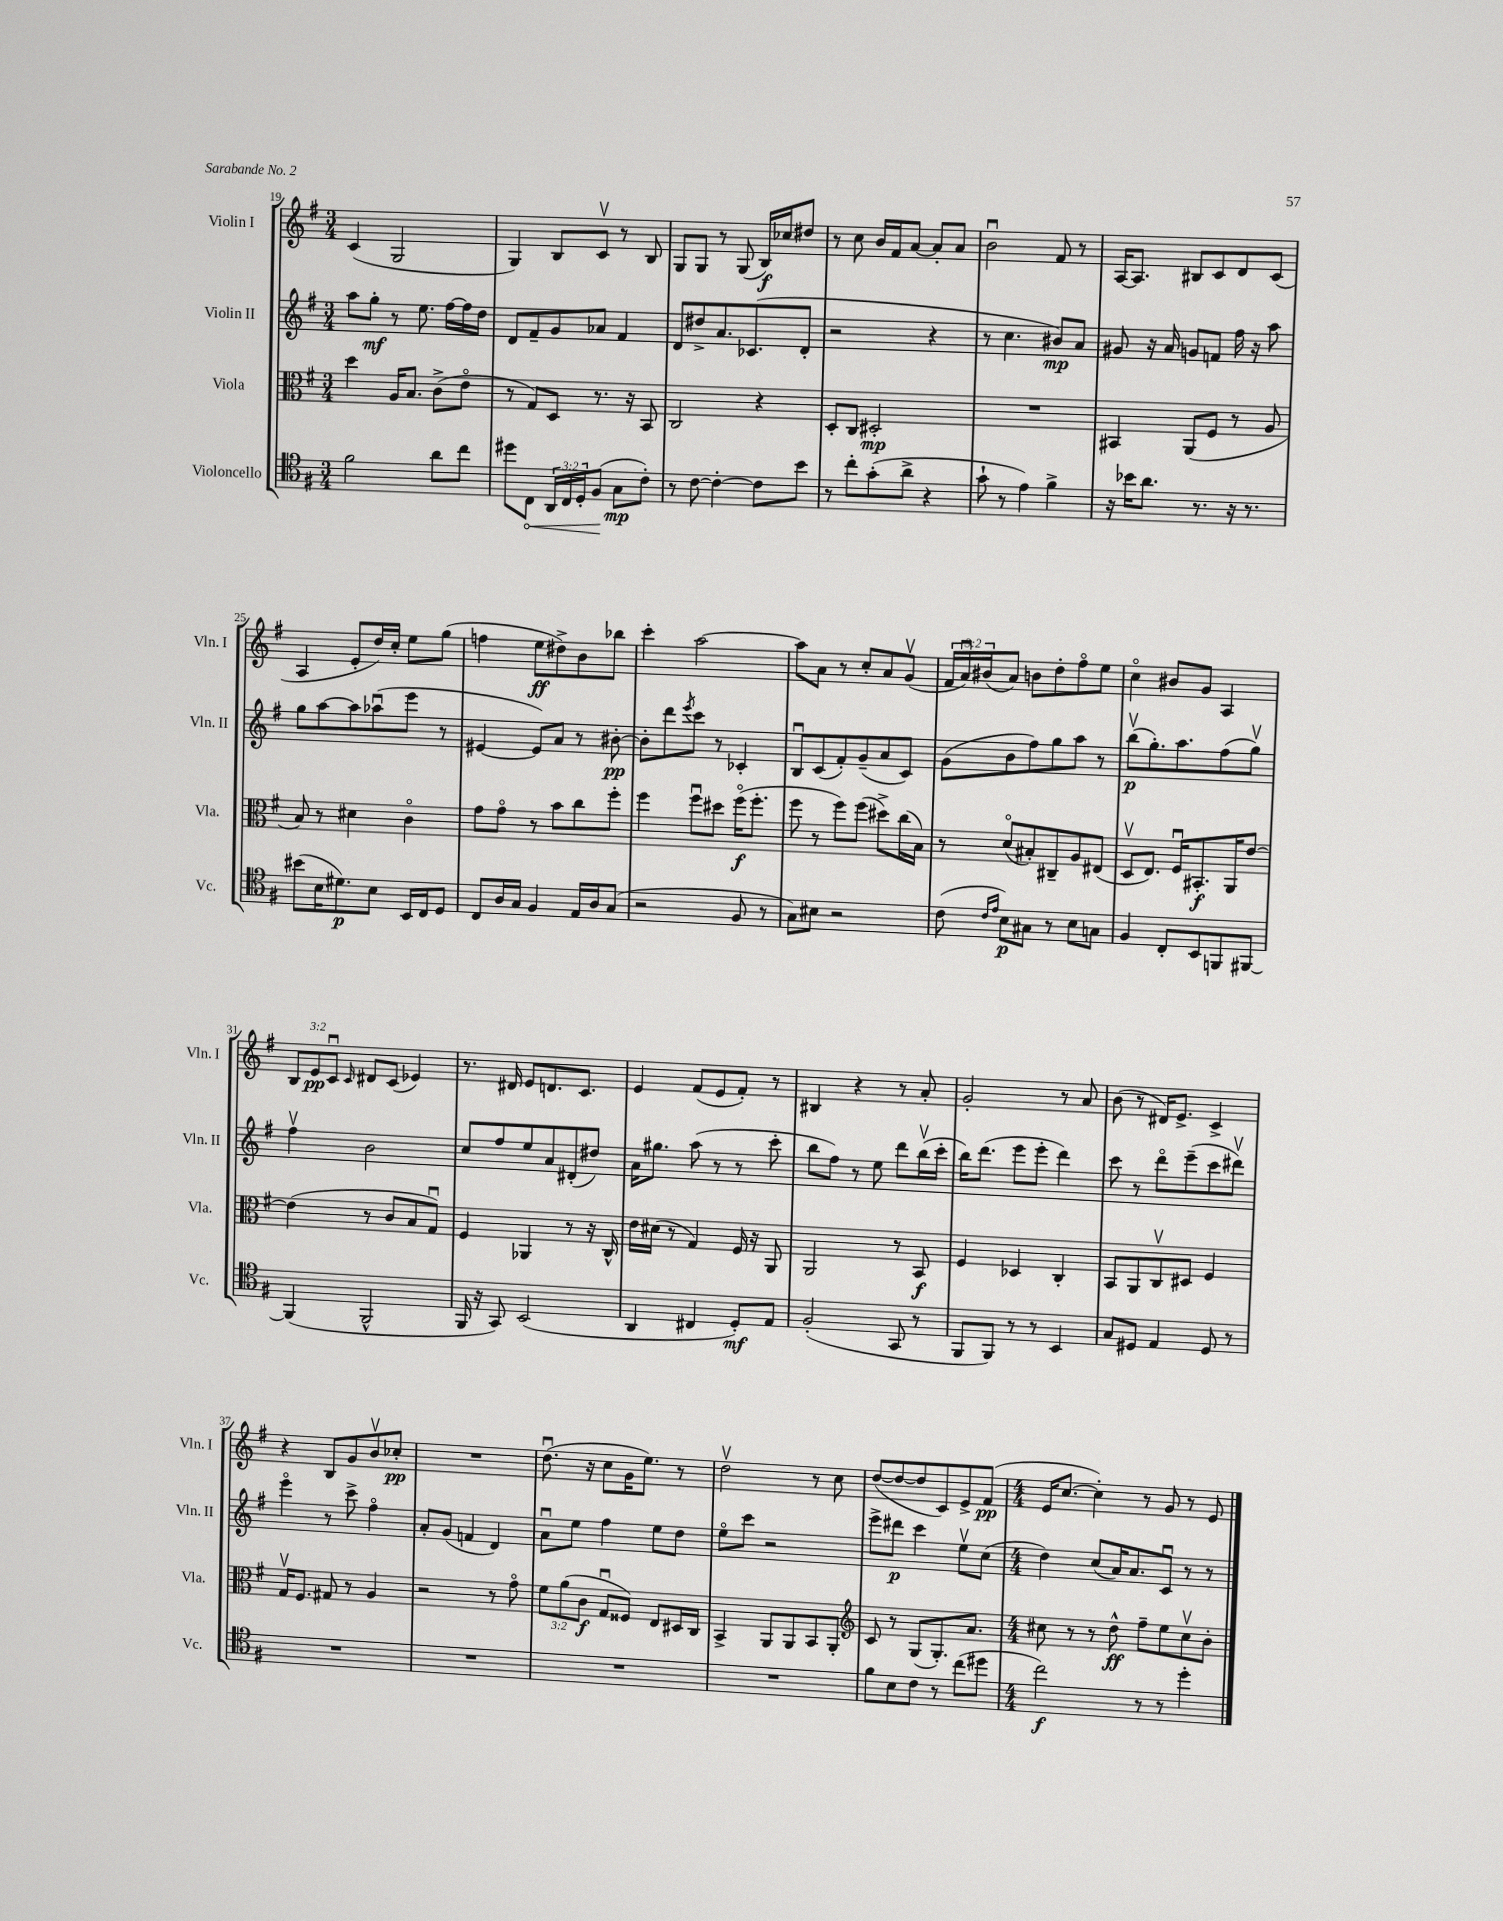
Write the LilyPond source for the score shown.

<<
\new StaffGroup <<
\new Staff = "s0" \with { instrumentName = "Violin I" shortInstrumentName = "Vln. I" } {
    \clef treble \key g \major \numericTimeSignature \time 3/4 \override Staff.TupletNumber.text = #tuplet-number::calc-fraction-text
    c'4( g2 |
    g4) b8 c'8\upbow r8 b8 |
    g8 g8 r8 g8( b16\f) ces''16 dis''8 |
    r8 c''8 b'16 fis'16 a'8~ a'8-. a'8 |
    b'2\downbow fis'8 r8 |
    a16~ a8. bis8 c'8 d'8 c'8( |
    a4 e'8-. d''16) c''16-. e''8 g''8( |
    f''4 e''8\ff dis''8->) b'8 bes''8 |
    c'''4-. a''2~ |
    a''8 a'8 r8 c''8-. a'8 g'8\upbow( |
    \tuplet 3/2 { fis'16 a'16\downbow) bis'16( } a'8) b'8 d''8-. fis''8\flageolet e''8 |
    c''4\flageolet bis'8 g'8 a4 |
    \tuplet 3/2 { b8 e'8\pp c'8\downbow } \grace { c'16 } dis'8 c'8( ees'4) |
    r8. dis'16 e'8 d'8. c'8. |
    e'4 fis'8( e'8 fis'8-.) r8 |
    bis4 r4 r8 a'8-. |
    g'2-. r8 a'8 |
    b'8( r8 dis'16) e'8.-> c'4-> |
    r4 b8 g'8 b'8\upbow ces''8-.\pp |
    R2. |
    d''8.\downbow( r16 c''8 g'16 e''8.) r8 |
    d''2\upbow r8 c''8 |
    d''8~( d''8~ d''8 c'8) e'8-> fis'8\pp( |
    \numericTimeSignature \time 4/4 e'16 c''8.~ c''4-.) r8 g'8 r8 e'8 \bar "|." |
}
\new Staff = "s1" \with { instrumentName = "Violin II" shortInstrumentName = "Vln. II" } {
    \clef treble \key g \major \numericTimeSignature \time 3/4
    a''8 g''8-.\mf r8 e''8. fis''16~ fis''16 d''16 |
    d'8 fis'8-- g'8 aes'8 fis'4 |
    d'8 dis''8-> a'8. ces'8.( d'8-. |
    r2 r4 |
    r8 c''4. bis'8\mp) a'8 |
    gis'8 r16 a'16 g'8 f'8 fis''16 r16 a''8 |
    g''8 a''8~ a''8 aes''8\downbow( e'''8 r8 |
    eis'4~ eis'8) a'8 r8 bis'8~-.\pp |
    bis'8-. d'''8 \acciaccatura { e'''8 } c'''8 r8 ces'4-. |
    b8\downbow c'8( fis'8-.) g'8--( a'8 c'8) |
    g'8( b'8 fis''8) g''8 a''8 r8 |
    b''8\upbow\p( g''8.-.) a''8. fis''8( g''8\upbow) |
    fis''4\upbow b'2 |
    c''8 fis''8 e''8 a'8 dis'8-.( dis''8) |
    a'16 gis''8. a''8( r8 r8 c'''8-. |
    b''8 fis''8) r8 e''8 d'''8 b''16\upbow( c'''16-. |
    b''16) d'''8.( e'''8 e'''8-. d'''4) |
    c'''8 r8 d'''8\flageolet e'''8--( c'''8 dis'''8\upbow) |
    e'''4\flageolet r8 c'''8-> fis''4\flageolet |
    a'8-. g'8( f'4 d'4) |
    a'8\downbow e''8 fis''4 e''8 d''8 |
    e''8\flageolet c'''8 r2 |
    e'''8-> dis'''8\p c'''4 e''8\upbow c''8( |
    \numericTimeSignature \time 4/4 d''4) c''8( a'16) a'8. c'8\downbow r8 r8 \bar "|." |
}
\new Staff = "s2" \with { instrumentName = "Viola" shortInstrumentName = "Vla." } {
    \clef alto \key g \major \numericTimeSignature \time 3/4 \override Staff.TupletNumber.text = #tuplet-number::calc-fraction-text
    d''4 a16 b8. c'8->( e'8\flageolet |
    r8 g8) d8 r8. r16 b,8 |
    c2 r4 |
    d8-. c8 dis2-.\mp |
    R2. |
    bis,4 a,8( fis8 r8 a8 |
    b8) r8 dis'4 c'4\flageolet |
    g'8 g'8\flageolet r8 b'8 c''8 fis''8-. |
    fis''4 fis''8\downbow dis''8 fis''16\flageolet\f( fis''8.-. |
    fis''8 r8 fis''8) fis''8( dis''8->) c''16( b16) |
    r8 d'8\flageolet( bis8-.) cis8-- a8 eis8( |
    d8\upbow e8.) fis16\downbow bis,8.-.\f a,16 e'8~ |
    e'4( r8 c'8 b8 g8\downbow) |
    fis4 aes,4 r8 r16 c16-^ |
    e'16 dis'16( r8 g4) fis16 r16 a,8 |
    a,2 r8 b,8\f |
    fis4 des4 c4-. |
    b,8 a,8 c8\upbow dis8 fis4 |
    g16\upbow fis8. gis8 r8 a4 |
    r2 r8 g'8\flageolet |
    \tuplet 3/2 { fis'8 a'8( c'8\f } g8\downbow fisis8) e8 dis16 c16 |
    b,4-> a,8 a,8 b,8 a,8-. |
    \clef treble c'8 r8 g8( g8.-.) a'8. |
    \numericTimeSignature \time 4/4 cis''8 r8 r8 d''8-^\ff fis''8-- e''8 cis''8\upbow b'8-. \bar "|." |
}
\new Staff = "s3" \with { instrumentName = "Violoncello" shortInstrumentName = "Vc." } {
    \clef tenor \key g \major \numericTimeSignature \time 3/4 \override Staff.TupletNumber.text = #tuplet-number::calc-fraction-text
    fis'2 a'8 c''8 |
    dis''8 \once \override Hairpin.circled-tip = ##t c8\< \tuplet 3/2 { a,16 c16 d16-. } fis8\!( g8\mp c'8-.) |
    r8 c'8~ c'4~-. c'8 b'8 |
    r8 c''8-. g'8-.( a'8-> r4 |
    g'8-! r8 e'4) fis'4-> |
    r16 bes'16 a'8. r8. r16 r8. |
    bis'8( b16 dis'8.\p) b8 b,16 c16 d8 |
    c8 a16 g16 fis4 e16 a16 g8( |
    r2 fis8 r8 |
    g8) bis8 r2 |
    c'8( \grace { c'16 e'16 } b8\p) gis8 r8 b8 g8 |
    fis4 c8-. b,8 f,8 fis,8~ |
    fis,4( fis,2-^ |
    fis,16 r16 g,8) b,2( |
    a,4 cis4 d8-.\mf) e8 |
    fis2-.( g,8 r8 |
    fis,8 fis,8) r8 r8 b,4 |
    g8 dis8 e4 dis8 r8 |
    R2. |
    R2. |
    R2. |
    R2. |
    fis'8 b8 c'8 r8 c''8( dis''8 |
    \numericTimeSignature \time 4/4 c''2\f) r8 r8 d''4-. \bar "|." |
}
>>
>>
\layout { \context { \Score currentBarNumber = #19 } }
